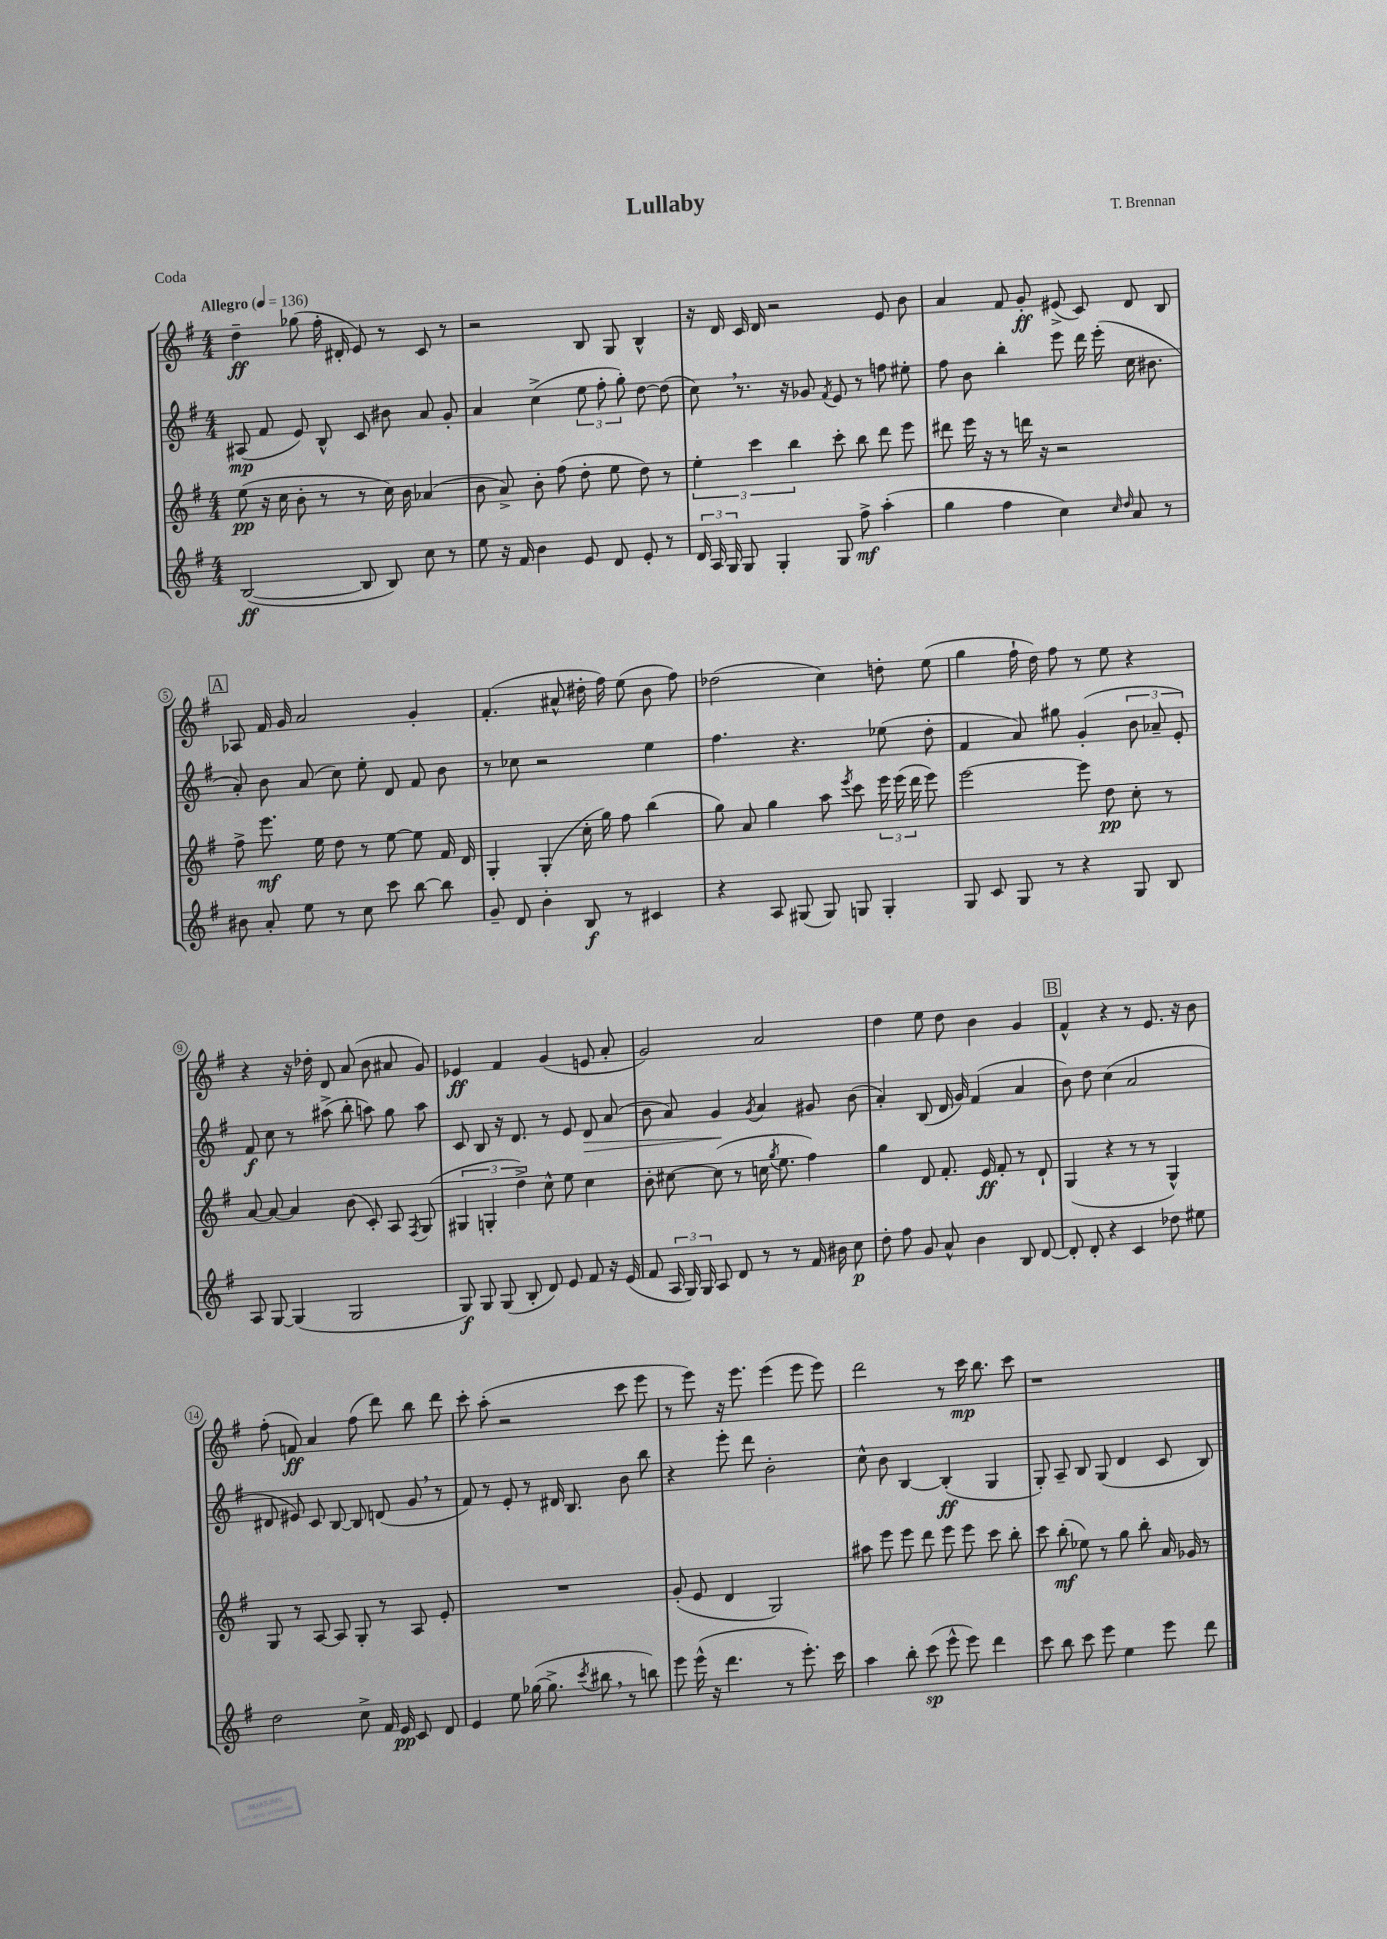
\header { title = "Lullaby" composer = "T. Brennan" piece = "Coda" }
<<
\new StaffGroup <<
\new Staff = "s0" {
    \clef treble \key g \major \numericTimeSignature \time 4/4 \tempo "Allegro" 4 = 136
    \autoBeamOff d''4--\ff ges''8( fis''16-. dis'16-. e'8) r8 c'8 r8 |
    r2 b8 g8 b4-^ |
    r16 d'16 c'16 d'16 r2 e'8 b'8 |
    a'4 fis'8 g'8-.\ff eis'8->( c'8) d'8 b8 |
    \mark \markup { \box "A" } aes8 fis'16 g'16 a'2 g'4-. |
    fis'4.-.( ais'8-^ dis''16-. fis''16) e''8( b'8 fis''8) |
    des''2( c''4) d''8-. e''8( |
    g''4 fis''16-! d''16) fis''8 r8 e''8 r4 |
    r4 r16 des''16-. d'8 a'8( b'8 ais'8 g'8) |
    ees'4\ff fis'4 g'4( e'8 a'8-. |
    g'2) a'2 |
    d''4 e''8 d''8 b'4 g'4 |
    \mark \markup { \box "B" } fis'4-^ r4 r8 e'8. r16 b'8 |
    fis''8-.( f'8\ff) a'4 fis''8( d'''8) b''8 d'''8 |
    c'''8-. a''8-.( r2 c'''8 e'''8 |
    r8 e'''8) r16 e'''8. e'''4( e'''8 e'''8) |
    d'''2 r8 c'''16\mp b''8. c'''8 |
    r1 \bar "|." |
}
\new Staff = "s1" {
    \clef treble \key g \major \numericTimeSignature \time 4/4
    \autoBeamOff ais8\mp( fis'8 e'8) b8-^ c'8 bis'8 a'8 g'8-. |
    a'4 c''4->( \tuplet 3/2 { e''8 fis''8-. g''8-.) } d''8~ d''8( |
    c''8) \breathe r8. r16 ges'8 \acciaccatura { fis'8 } e'8 r8 f''8 eis''8-. |
    fis''8 b'8 b''4-. e'''8 d'''16 e'''16-.( c''16 bis'8. |
    \mark \markup { \box "A" } a'8-.) b'8 a'8( c''8) e''8-. d'8 fis'8 b'8 |
    r8 ces''8 r2 e''4 |
    fis''4. r4. ees''8( d''8-. |
    fis'4 a'8) gis''8 g'4-.( \tuplet 3/2 { b'8 aes'8-- e'8-.) } |
    fis'8\f c''8 r8 ais''8->( b''8-. a''8) g''8 a''8 |
    c'8 b8 r16 d'8. r8 e'8 d'8\> a'8( |
    b'8 a'8) g'4\! \acciaccatura { g'8 } a'4 gis'8 b'8( |
    a'4-.) b8( d'16 g'16) fis'4( a'4 |
    \mark \markup { \box "B" } b'8) d''8 c''4( a'2 |
    dis'8 eis'8) c'8 b8~ b8 d'8( g'8 \breathe r8 |
    fis'8) r8 e'8-. r8 dis'16 b8. b'8 b''8 |
    r4 e'''8-. d'''8 b'2-. |
    c''8-^ b'8 b4~ b4-.\ff( g4 |
    g8-.) a8-- b8 g8( d'4 c'8 b8) \bar "|." |
}
\new Staff = "s2" {
    \clef treble \key g \major \numericTimeSignature \time 4/4
    \autoBeamOff e''8\pp( r16 c''16 b'8-. r8 r8 c''16) b'16 aes'4( |
    b'8 a'8->) b'8-. fis''8( d''8-. e''8 d''8) r8 |
    \tuplet 3/2 { e''4-. c'''4 b''4 } c'''8-. b''8 d'''8 e'''8 |
    dis'''8 e'''16 r16 r8 d'''16 r16 r2 |
    \mark \markup { \box "A" } fis''8-> e'''8.\mf e''16 d''8 r8 e''8~ e''8 fis'16 d'16 |
    g4-. g4-.( c''16-. g''16) fis''8 b''4( |
    g''8) a'8 g''4 a''8 \acciaccatura { e'''8 } c'''8 \tuplet 3/2 { e'''16 e'''16( d'''16 } e'''8) |
    e'''2~ e'''8 d''8\pp c''8-. r8 |
    a'8~ a'8~ a'4 b'8( c'8-.) a8 \acciaccatura { fis8 } g8( |
    \tuplet 3/2 { gis4 g4-. d''4->) } c''8-^ e''8 c''4 |
    b'8-. cis''8~ cis''8( r8 c''16 \acciaccatura { g''8 } e''8. fis''4) |
    g''4 d'8 fis'8.-. e'16\ff fis'8-. r8 d'8-! |
    \mark \markup { \box "B" } g4( r4 r8 r8 g4-^) |
    g8 r8 a8~ a8 g8-. r8 a8 e'8-. |
    R1 |
    g'8-.( e'8 d'4 g2) |
    ais''8 e'''8 e'''8 d'''8 e'''8 e'''8 c'''8 b''8-. |
    c'''8 b''8-.\mf( ees''8) r8 g''8 b''8-. a'16 ges'16 r8 \bar "|." |
}
\new Staff = "s3" {
    \clef treble \key g \major \numericTimeSignature \time 4/4
    \autoBeamOff b2~\ff( b8 b8) c''8 r8 |
    e''8 r16 fis'16 b'4 e'8 d'8 e'8-. r8 |
    \tuplet 3/2 { d'16 a16 g16 } g8 g4-. g8 fis''8->\mf a''4-.( |
    g''4 fis''4 c''4) \grace { c''16 d''16 } a'8 r8 |
    \mark \markup { \box "A" } bis'8 a'8-. e''8 r8 c''8 c'''8 b''8~ b''8 |
    g'8-- d'8 b'4-. b8\f r8 cis'4 |
    r4 a8 gis8( gis8) g8 g4-. |
    g8 c'8 g8 r8 r4 g8 b8 |
    a8 g8~ g4( g2 |
    g8\f) g8 g8( b8-. d'8) e'8 fis'8 r16 e'16( |
    fis'8 \tuplet 3/2 { a16 g16) g16 } a8 d'8 r8 r8 fis'16 bis'16 c''8\p |
    d''8-. fis''8 g'8 a'8-^ b'4 b8 d'8~ |
    \mark \markup { \box "B" } d'8-. d'8-. r4 c'4 des''8 eis''8 |
    d''2 c''8-> fis'16 e'16\pp c'8 d'8 |
    e'4 e''8 ges''16~( ges''8.-> \acciaccatura { c'''8 } bis''8 \breathe r8 b''8) |
    e'''8 e'''16-^( r16 d'''4. r8 e'''8.-.) c'''16 |
    a''4 b''8-. c'''8\sp( e'''8-^ e'''8) d'''4 |
    c'''8 b''8 c'''8 e'''8 e''4 e'''8 d'''8 \bar "|." |
}
>>
>>
\layout { \context { \Score \override BarNumber.stencil = #(make-stencil-circler 0.1 0.3 ly:text-interface::print) } }
